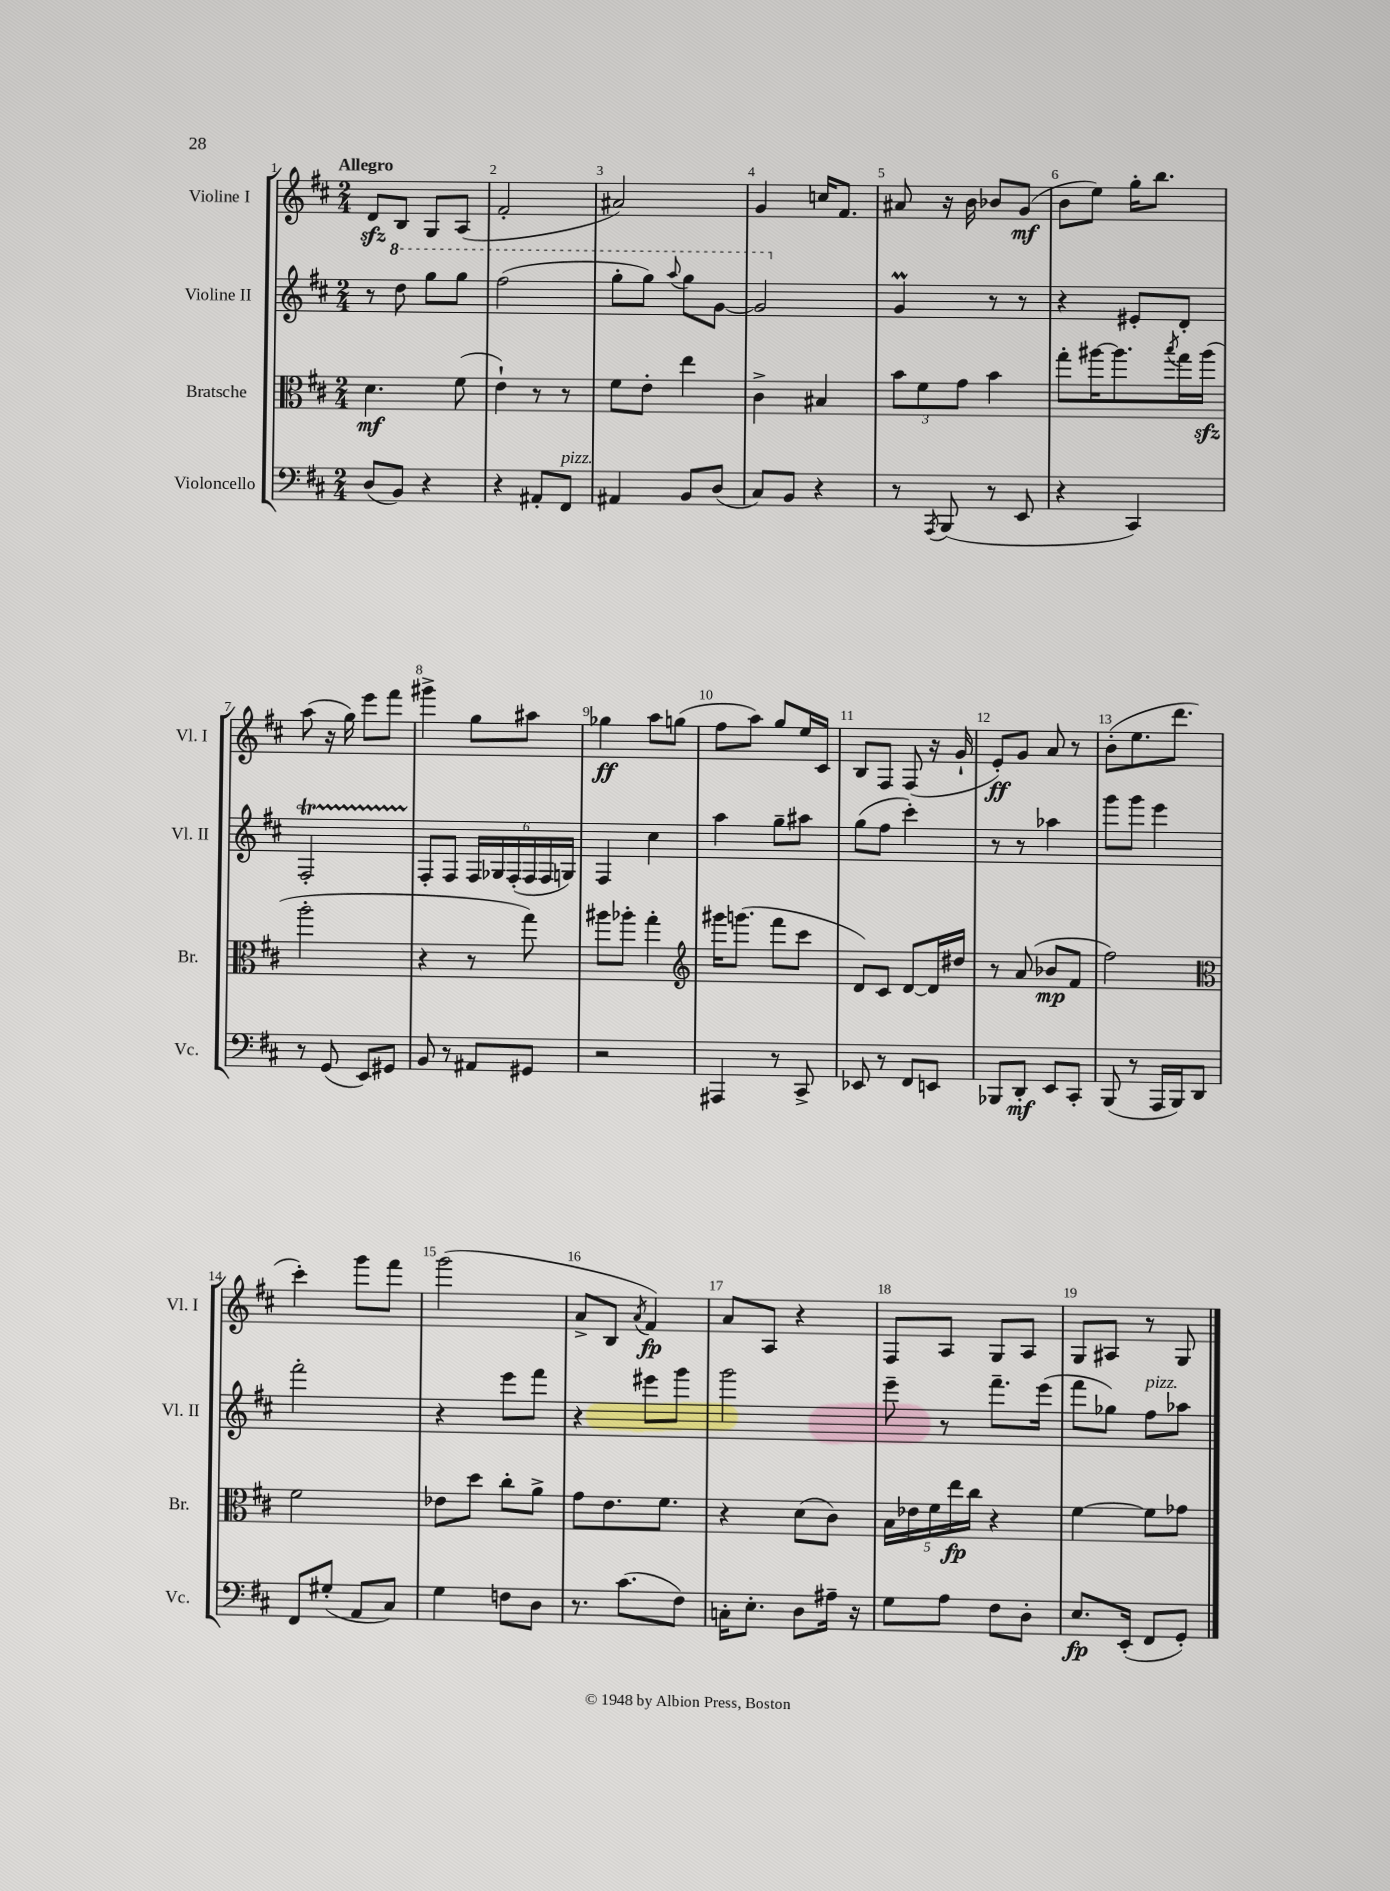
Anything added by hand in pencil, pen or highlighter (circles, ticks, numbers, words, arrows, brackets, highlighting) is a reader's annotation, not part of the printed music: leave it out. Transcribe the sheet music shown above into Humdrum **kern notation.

**kern	**kern	**kern	**kern
*staff4	*staff3	*staff2	*staff1
*clefF4	*clefC3	*clefG2	*clefG2
*k[f#c#]	*k[f#c#]	*k[f#c#]	*k[f#c#]
*M2/4	*M2/4	*M2/4	*M2/4
(8D	4.d	8r	8d
8BB)	.	8ddd	8B
4r	.	8ggg	8G
.	(8f#	8ggg	(8A
=	=	=	=
4r	4e`)	(2fff#	2f#'
8AA#'	8r	.	.
8FF#	8r	.	.
=	=	=	=
4AA#	8f#	8ggg'	2a#)
.	8e'	8ggg)	.
.	.	8qqaaa	.
8BB	4ee	8ggg	.
(8D	.	[8gg	.
=	=	=	=
8C#)	4c#^	2gg]	4g
8BB	.	.	.
4r	4B#	.	16cc
.	.	.	8.f#
=	=	=	=
8r	12b	4g	8a#
.	12f#	.	.
8qAAA	.	.	.
(8BBB	.	.	16r
.	12g	.	.
.	.	.	16b
8r	4b	8r	8b-
8EE	.	8r	(8g
=	=	=	=
4r	8gg'	4r	8b
.	[16aa#	.	8ee)
.	8.aa#]	.	.
4CC#)	.	8e#'	16gg'
.	.	.	8.bb
.	8qbb	.	.
.	16gg	8d'	.
.	(16aa#	.	.
=	=	=	=
8r	2aa'	2F#'	(8aa
(8GG	.	.	16r
.	.	.	16gg)
8EE)	.	.	8eee
8GG#	.	.	8fff#
=	=	=	=
8BB	4r	8F#'	4ggg#^
8r	.	8F#	.
8AA#	8r	24F#	8gg
.	.	24G-	.
.	.	(24F#'	.
8GG#	8gg)	24F#	8aa#
.	.	24F#	.
.	.	24G)	.
=	=	=	=
2r	8aa#	4F#	4gg-
.	8aa-'	.	.
.	4gg'	4cc#	8aa
.	.	.	(8gg
=	=	=	=
*	*clefG2	*	*
4AAA#	16ggg#	4aa	8ff#
.	(8.ggg	.	.
.	.	.	8aa)
8r	8fff#	8gg~	8gg
8CC#^	8ccc#	8aa#	16ee
.	.	.	16c#
=	=	=	=
8EE-	8d)	(8gg	8B
8r	8c#	8ff#	8F#
8FF#	[8d	4ccc#')	(8F#
8EE	16d]	.	16r
.	16dd#	.	16g`
=	=	=	=
8BBB-	8r	8r	8e')
8DD'	(8a	8r	8g
8EE	8b-	4aa-	8a
8CC#'	8f#	.	8r
=	=	=	=
(8BBB	2ff#)	8ggg	(8b'
8r	.	8ggg	8.ee
16AAA	.	4eee	.
16BBB)	.	.	8.ddd
8DD	.	.	.
=	=	=	=
*	*clefC3	*	*
8FF#	2f#	2fff#'	4ccc#')
(8G#'	.	.	.
8AA	.	.	8ggg
8C#)	.	.	8fff#
=	=	=	=
4G	8e-	4r	(2ggg
.	8dd	.	.
8F	8cc#'	8eee	.
8D	8a^	8fff#	.
=	=	=	=
8.r	8g	4r	8a^
.	8.e	.	8B
(8.c#	.	.	.
.	.	.	8qa
.	.	8eee#	4f#)
.	8.f#	.	.
8F#)	.	8ggg	.
=	=	=	=
16C'	4r	2ggg	8a
8.E'	.	.	.
.	.	.	8A
8D	(8d	.	4r
16A#~	8c#)	.	.
16r	.	.	.
=	=	=	=
8G	20B	8eee~	8F#
.	20e-	.	.
.	20f#	.	.
8A	.	8r	8A
.	20ee	.	.
.	20cc#	.	.
8F#	4r	8.fff#~	8G
8D'	.	.	8A
.	.	(16eee	.
=	=	=	=
8.E	[4f#	8fff#	8G
.	.	8gg-)	8A#
(16EE'	.	.	.
8FF#	8f#]	8ff#	8r
8GG')	8g-	8aa-	8G
==	==	==	==
*-	*-	*-	*-
